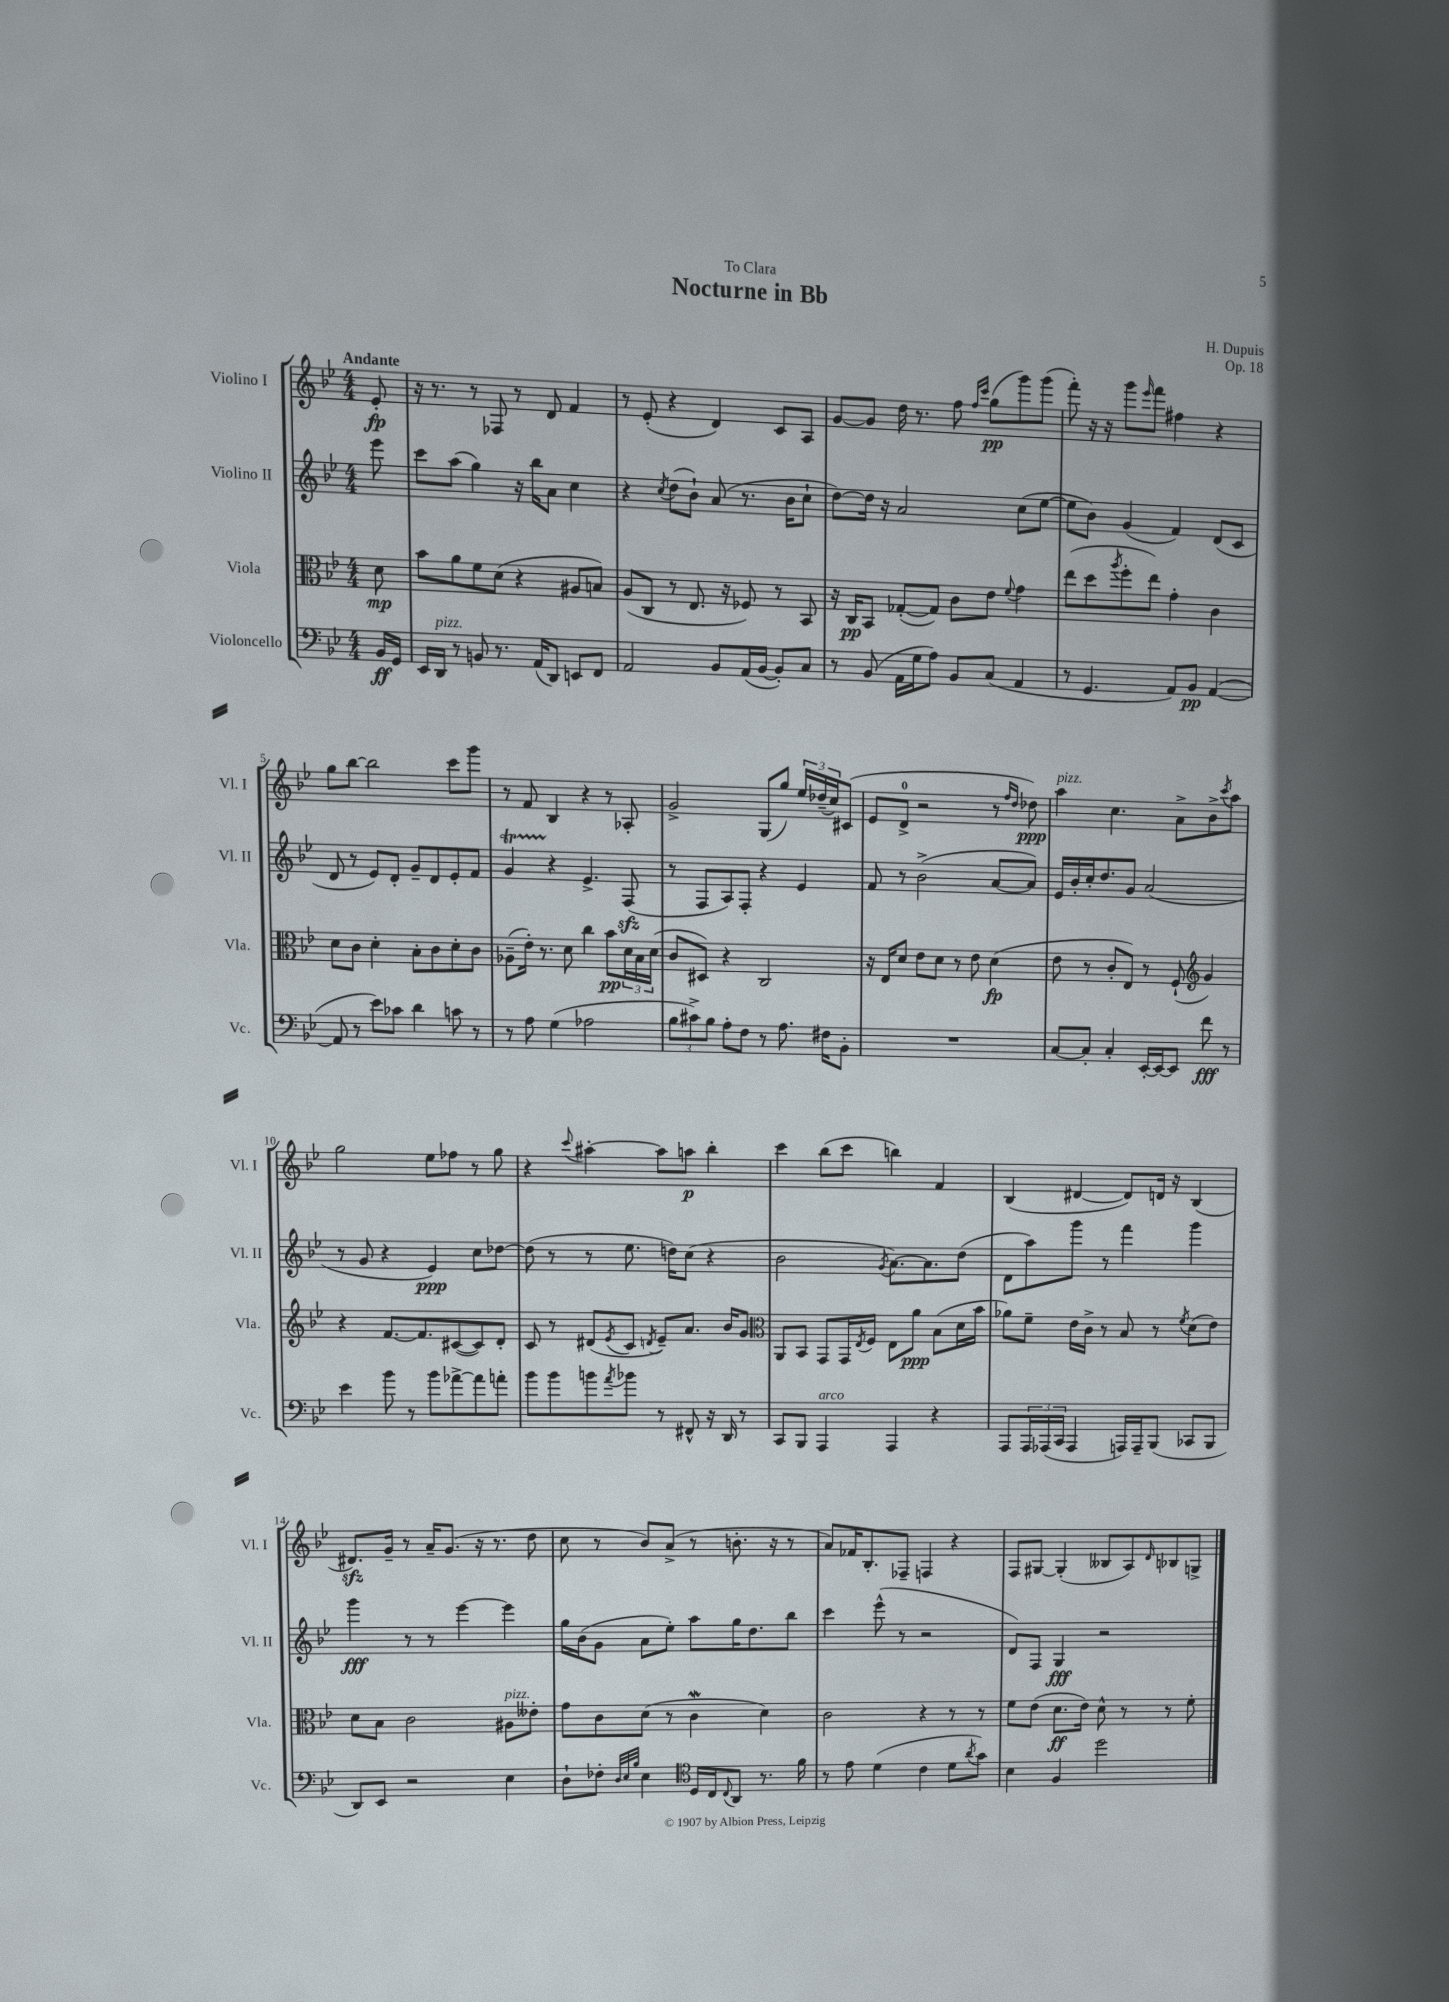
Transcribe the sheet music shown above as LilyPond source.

\header { title = "Nocturne in Bb" composer = "H. Dupuis" dedication = "To Clara" opus = "Op. 18" }
<<
\new StaffGroup <<
\new Staff = "s0" \with { instrumentName = "Violino I" shortInstrumentName = "Vl. I" } {
    \clef treble \key bes \major \numericTimeSignature \time 4/4 \partial 8 \tempo "Andante"
    ees'8-.\fp |
    r16 r8. r8 fes8 r8 d'8 f'4 |
    r8 ees'8-.( r4 d'4) c'8 a8 |
    g'8~ g'8 d''16 r8. f''8 \grace { f''16 c'''16 } g''8\pp( g'''8) g'''8( |
    f'''8-.) r16 r16 g'''8 \grace { ees'''16 } f'''8 fis''4 r4 |
    g''8 bes''8~ bes''2 c'''8 g'''8 |
    r8 f'8 bes4 r4 r8 aes8-. |
    g'2-> g8( g''8) \tuplet 3/2 { ees''16 des''16--( c''16) } cis'8( |
    ees'8 d'8-0-> r2 r8 \grace { f''16 d''16 } des''8\ppp) |
    a''4^\markup { \italic "pizz." } c''4. a'8-> bes'8-> \acciaccatura { c'''8 } a''8 |
    g''2 ees''8 fes''8 r8 g''8 |
    r4 \appoggiatura { c'''8 } ais''4~-. ais''8 a''8\p bes''4-. |
    c'''4 bes''8( c'''8 b''4) f'4 |
    bes4( dis'4~ dis'8) d'16 r16 bes4( |
    dis'8.\sfz) g'16-- r8 a'16-- g'8.( r16 r8. d''8 |
    c''8 r8 bes'8) a'8->( r8 b'8.-. r16 r8 |
    a'8) fes'16 bes8.-. fes8-- f4 r4 |
    f8 gis8~ gis4-.( beses8 a8) \grace { d'16 } bes8 g8-> \bar "|." |
}
\new Staff = "s1" \with { instrumentName = "Violino II" shortInstrumentName = "Vl. II" } {
    \clef treble \key bes \major \numericTimeSignature \time 4/4 \partial 8
    ees'''8 |
    c'''8 a''8( g''4) r16 bes''16 a'8 c''4 |
    r4 \acciaccatura { c''8 } d''8( bes'8-!) a'8( r8. bes'16 c''8-! |
    d''8~) d''16 r16 a'2 c''8( ees''8~ |
    ees''8 bes'8) g'4( f'4) d'8( c'8 |
    d'8 r8 ees'8) d'8-. g'8-- d'8 ees'8-. f'8 |
    g'4\startTrillSpan r4\stopTrillSpan ees'4.-> f8\sfz( |
    r8 f8 a8) f8-. r4 ees'4 |
    f'8 r8 bes'2->( a'8~ a'8) |
    ees'16 bes'16-. c''16-. d''8. g'8 a'2( |
    r8 g'8 r4 ees'4\ppp) c''8 des''8~ |
    des''8( r8 r8 ees''8. d''16) c''8( r4 |
    bes'2 \acciaccatura { g'8 } a'8.~) a'8. d''8( |
    d'8 a''8) g'''8 r8 f'''4 g'''4 |
    g'''4\fff r8 r8 ees'''4~ ees'''4 |
    g''16 bes'16( g'8 a'8 ees''8-.) a''8 g''16 d''8. bes''8 |
    c'''4 ees'''8-^( r8 r2 |
    d'8) f8 g4\fff r2 \bar "|." |
}
\new Staff = "s2" \with { instrumentName = "Viola" shortInstrumentName = "Vla." } {
    \clef alto \key bes \major \numericTimeSignature \time 4/4 \partial 8
    d'8\mp |
    bes'8 a'8 f'8 d'8( r4 ais8 b8) |
    a8( c8 r8 ees8. r16 fes8) r8 bes,8 |
    r16 c16\pp bes,8 ges8~-.( ges8) c'8 ees'8 \appoggiatura { f'8 } g'4 |
    ees''8( d''8 \acciaccatura { a''8 } f''8-. ees''8) g'4-. c'4 |
    d'8 c'8 d'4-. bes8-. c'8 d'8-. c'8 |
    aes8--( ees'16-.) r8. d'8 c''4 bes'8\pp \tuplet 3/2 { d'16 bes16 d'16( } |
    c'8 dis8) r4 c2 |
    r16 ees16 d'8 ees'8 d'8 r8 ees'8 d'4\fp( |
    ees'8 r8 c'8-. ees8) r8 f8-!( \clef treble g'4) |
    r4 f'8.~ f'8. cis'8~( cis'8) d'8-. |
    c'8 r8 dis'8( \acciaccatura { ees'8 } c'8 \acciaccatura { d'8 } ees'8--) a'8. bes'16 g'8 |
    \clef alto a,8 bes,8 g,8 g,16 \acciaccatura { ees8 } f16 ees8 a'8\ppp bes8( d'16 bes'16 |
    aes'8) f'8-- ees'16 c'16-> r8 bes8 r8 \acciaccatura { f'8 } d'8( ees'8) |
    d'8 bes8 c'2 ais8^\markup { \italic "pizz." } eeses'8-. |
    g'8 c'8 d'8( r8 c'4\mordent d'4) |
    c'2 r4 r8 r8 |
    f'8 ees'8( d'8.\ff ees'16) d'8-^ r8 r8 f'8-. \bar "|." |
}
\new Staff = "s3" \with { instrumentName = "Violoncello" shortInstrumentName = "Vc." } {
    \clef bass \key bes \major \numericTimeSignature \time 4/4 \partial 8
    bes,16\ff g,16 |
    ees,16 d,16^\markup { \italic "pizz." } r8 b,8 r8. a,16( d,8) e,8 f,8 |
    a,2 bes,8 a,16( bes,16~ bes,8-.) c8 |
    r8 bes,8( a,16 g16 a8) bes,8 c8( a,4 |
    r8 g,4. a,8) bes,8\pp a,4~( |
    a,8 r8 ees'8) ces'8 d'4 c'8 r8 |
    r8 a8 g4( aes2 |
    \tuplet 3/2 { bes8 cis'8->) bes8 } a8-. f8 r8 a8. fis16 bes,8-. |
    R1 |
    c8~ c8-. c4-. ees,16~-. ees,16~ ees,8 f'8\fff r8 |
    ees'4 bes'8 r8 bes'8 aes'8~-> aes'8 a'8-. |
    bes'8 bes'8 b'8 \acciaccatura { a'8 } bes'8 r8 fis,8-^ r16 d,16 r8 |
    c,8 bes,,8 a,,4^\markup { \italic "arco" } a,,4 r4 |
    a,,8 \tuplet 3/2 { a,,16 aes,,16( c,16 } aes,,4 a,,16) a,,16-- bes,,8( ces,8 bes,,8 |
    d,8) ees,8 r2 ees4 |
    d8-! fes8-. \grace { d32 ees32 bes32 } ees4 \clef tenor d16 c16 \appoggiatura { c8 } a,8 r8. f'16 |
    r8 ees'8 d'4( c'4 d'8 \acciaccatura { a'8 } g'8) |
    bes4 f4 d''2 \bar "|." |
}
>>
>>
